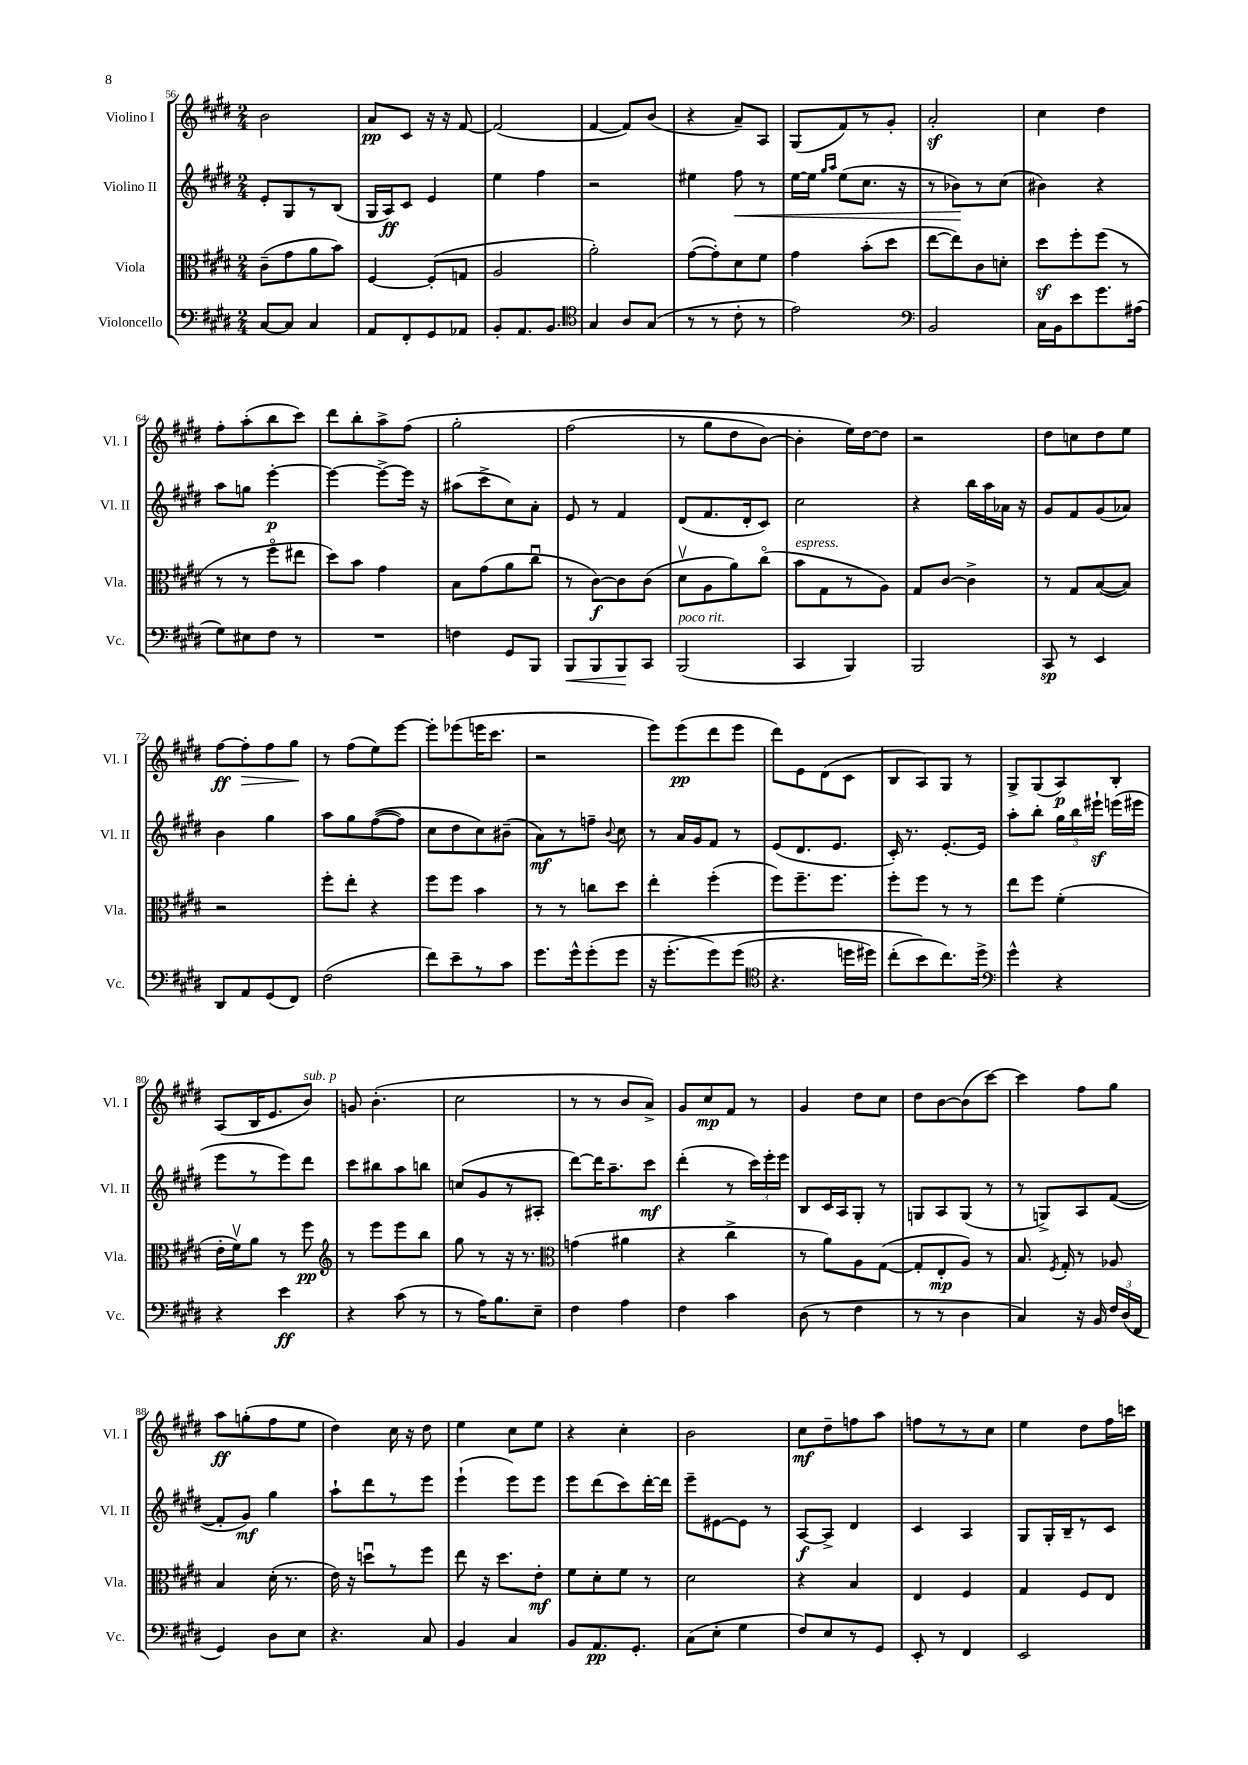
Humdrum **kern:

**kern	**kern	**kern	**kern
*staff4	*staff3	*staff2	*staff1
*clefF4	*clefC3	*clefG2	*clefG2
*k[f#c#g#d#]	*k[f#c#g#d#]	*k[f#c#g#d#]	*k[f#c#g#d#]
*M2/4	*M2/4	*M2/4	*M2/4
[8C#	(8c#~	8e'	2b
8C#]	8g#	8G#	.
4C#	8a	8r	.
.	8b)	(8B	.
=	=	=	=
8AA	[4F#	16G#	8a
.	.	16A)	.
8FF#'	.	8c#	8c#
8GG#	(8F#']	4e	16r
.	.	.	16r
8AA-	8G	.	[8f#
=	=	=	=
8BB'	2A	4ee	(2f#]
8.AA	.	.	.
.	.	4ff#	.
8.BB	.	.	.
=	=	=	=
*clefC4	*	*	*
4G#	2a')	2r	[4f#
8A	.	.	8f#])
(8G#	.	.	(8b
=	=	=	=
8r	([8g#	4ee#	4r
8r	8g#'])	.	.
8c#'	8d#	8ff#	8a~)
8r	8f#	8r	8A
=	=	=	=
2e)	4g#	[16ee	(8G#
.	.	16ee]	.
.	.	16qqgg#	.
.	.	16qqaa	.
.	.	(8ee	8f#)
.	(8b'	8.cc#	8r
.	8dd#	.	8g#'
.	.	16r	.
=	=	=	=
*clefF4	*	*	*
2BB	[8ee	8r	2a'
.	8ee])	8b-)	.
.	8c#	8r	.
.	8d'	(8cc#	.
=	=	=	=
16C#	8dd#	4b#)	4cc#
16BB	.	.	.
8e	8ff#'	.	.
8.g#	(8ff#	4r	4dd#
.	8r	.	.
(16A#	.	.	.
=	=	=	=
8G#)	8r	8aa	8ff#'
8E#	8r	8gg	(8aa'
8F#	8ff#o	[4eee'	8bb
8r	8ee#	.	8ccc#)
=	=	=	=
2r	8dd#)	4eee_	8ddd#
.	8b	.	8bb'
.	4g#	8eee^_	8aa^
.	.	16eee]	&(8ff#
.	.	16r	.
=	=	=	=
4F	8B	(8aa#	2gg#'
.	(8g#	8ccc#^	.
8GG#	8a	8cc#)	.
8BBB	8cc#u	8a'	.
=	=	=	=
8BBB	8r	8e	(2ff#
8BBB	[8c#)	8r	.
8BBB	8c#]	4f#	.
8CC#	(8c#	.	.
=	=	=	=
(2BBB	8d#v	(8d#	8r
.	8A	8.f#	8gg#
.	8a)	.	8dd#
.	.	16d#'	.
.	(8cc#o	8c#)	[8b)
=	=	=	=
4CC#	8b	2cc#	4b']
.	8G#	.	.
4BBB)	8r	.	16ee&)
.	.	.	[16dd#
.	8A)	.	8dd#]
=	=	=	=
2BBB	8G#	4r	2r
.	[8c#	.	.
.	4c#^]	16bb	.
.	.	16aa	.
.	.	16a-	.
.	.	16r	.
=	=	=	=
8CC#	8r	8g#	8dd#
8r	8G#	8f#	8cc
4EE	([8B	(8g#	8dd#
.	8B])	8a-)	8ee
=	=	=	=
8DD#	2r	4b	[8ff#
8AA	.	.	8ff#']
(8GG#	.	4gg#	8ff#
8FF#)	.	.	8gg#
=	=	=	=
(2F#	8ff#'	8aa	8r
.	8ee'	8gg#	(8ff#
.	4r	&(([8ff#	8ee)
.	.	8ff#])	[8eee
=	=	=	=
8f#)	8ff#	8cc#	8eee']
8e~	8ff#	8dd#	(8eee-
8r	4b	8cc#&)	16eee
.	.	.	8.ccc#
8c#	.	(8b#~	.
=	=	=	=
8.g#	8r	8a)	2r
.	8r	8r	.
16g#^^	.	.	.
(8g#'	8cc	8ff~	.
.	.	8qqb	.
8g#	8dd#	8cc#	.
=	=	=	=
16r	4ee'	8r	8eee)
&(8.g#'	.	.	.
.	.	16a	(8eee
.	.	16g#	.
8g#)	(4ff#'	8f#	8ddd#
(8g#	.	8r	8eee
=	=	=	=
*clefC4	*	*	*
4.r	8ff#)	(8e	8ddd#)
.	8.ff#~	8.d#	8e
.	.	.	(8d#
.	8.ff#	8.e	.
16dd	.	.	8c#
16dd#)	.	.	.
=	=	=	=
(8cc#'	8ff#'	16c#')	8B
.	.	8.r	.
8b&)	8ff#	.	8A)
8.cc#)	8r	[8.e'	8G#
.	8r	.	8r
16dd#^	.	16e]	.
=	=	=	=
*clefF4	*	*	*
4g#^^	8ee	8aa'	8G#^
.	8ff#	8bb'	(8G#
4r	(4f#'	24gg#	8A)
.	.	24bb	.
.	.	24eee#`	.
.	.	(16eee	8B'
.	.	16eee#	.
=	=	=	=
4r	16e'	8eee	(8A
.	16f#v)	.	.
.	8a	8r	16B
.	.	.	8.e
4e	8r	8eee)	.
.	8ff#	8ddd#	8b)
=	=	=	=
*	*clefG2	*	*
4r	8r	8ccc#	8g
.	8eee	8bb#	(4.b'
(8c#	8eee	8aa	.
8r	8bb	8bb	.
=	=	=	=
8r	8gg#	(8cc	2cc#
16A)	8r	8g#	.
8.B	.	.	.
.	16r	8r	.
.	8.r	.	.
8E~	.	8A#'	.
=	=	=	=
*	*clefC3	*	*
4F#	(4g	[8ddd#)	8r
.	.	16ddd#]	8r
.	.	8.aa~	.
4A	4a#	.	8b
.	.	8ccc#	8a^)
=	=	=	=
4F#	4r	(4ddd#'	8g#
.	.	.	8cc#
4c#	4cc#^	8r	8f#
.	.	24ccc#)	8r
.	.	24eee'	.
.	.	24eee	.
=	=	=	=
(8D#	8r	8B	4g#
8r	8a)	16c#	.
.	.	16A	.
4F#	8A	8G#'	8dd#
.	([8G#	8r	8cc#
=	=	=	=
8r	8G#']	8G	8dd#
8r	8E'	8A	[8b
4D#	8A)	(8G	(8b]
.	8r	8r	[8ccc#)
=	=	=	=
4C#)	8.B	8r	4ccc#]
.	.	8G^)	.
.	8qF#	.	.
.	16G#'	.	.
16r	8r	8A	8ff#
16BB	.	.	.
24F#	8A-	([8f#	8gg#
(24D#	.	.	.
24FF#	.	.	.
=	=	=	=
4GG#)	4B	8f#']	8aa
.	.	8g#)	(8gg'
8D#	(16d#'	4gg#	8ff#
.	8.r	.	.
8E	.	.	8ee
=	=	=	=
4.r	16e)	8aa`	4dd#)
.	16r	.	.
.	8ddu	8ddd#	.
.	8r	8r	16cc#
.	.	.	16r
8C#	8ff#	8eee	8dd#
=	=	=	=
4BB	8ee	(4eee`	4ee
.	16r	.	.
.	8.dd#	.	.
4C#	.	8eee)	8cc#
.	8e'	8eee	8ee
=	=	=	=
8BB	8f#	8eee	4r
8.AA	8d#'	(8ddd#	.
.	8f#	8ccc#)	4cc#'
8.GG#'	.	.	.
.	8r	[16ddd#'	.
.	.	16ddd#]	.
=	=	=	=
(8C#	2d#	8eee~	2b
8E'	.	[8e#	.
4G#	.	8e#]	.
.	.	8r	.
=	=	=	=
8F#)	4r	[8A	8cc#
8E	.	8A^]	8dd#~
8r	4B	4d#	8ff
8GG#	.	.	8aa
=	=	=	=
8EE'	4E	4c#	8ff
8r	.	.	8r
4FF#	4F#	4A	8r
.	.	.	8cc#
=	=	=	=
2EE	4G#	8G#	4ee
.	.	16G#'	.
.	.	16B~	.
.	8F#	8r	8dd#
.	8E	8c#	16ff#
.	.	.	16ccc
==	==	==	==
*-	*-	*-	*-
